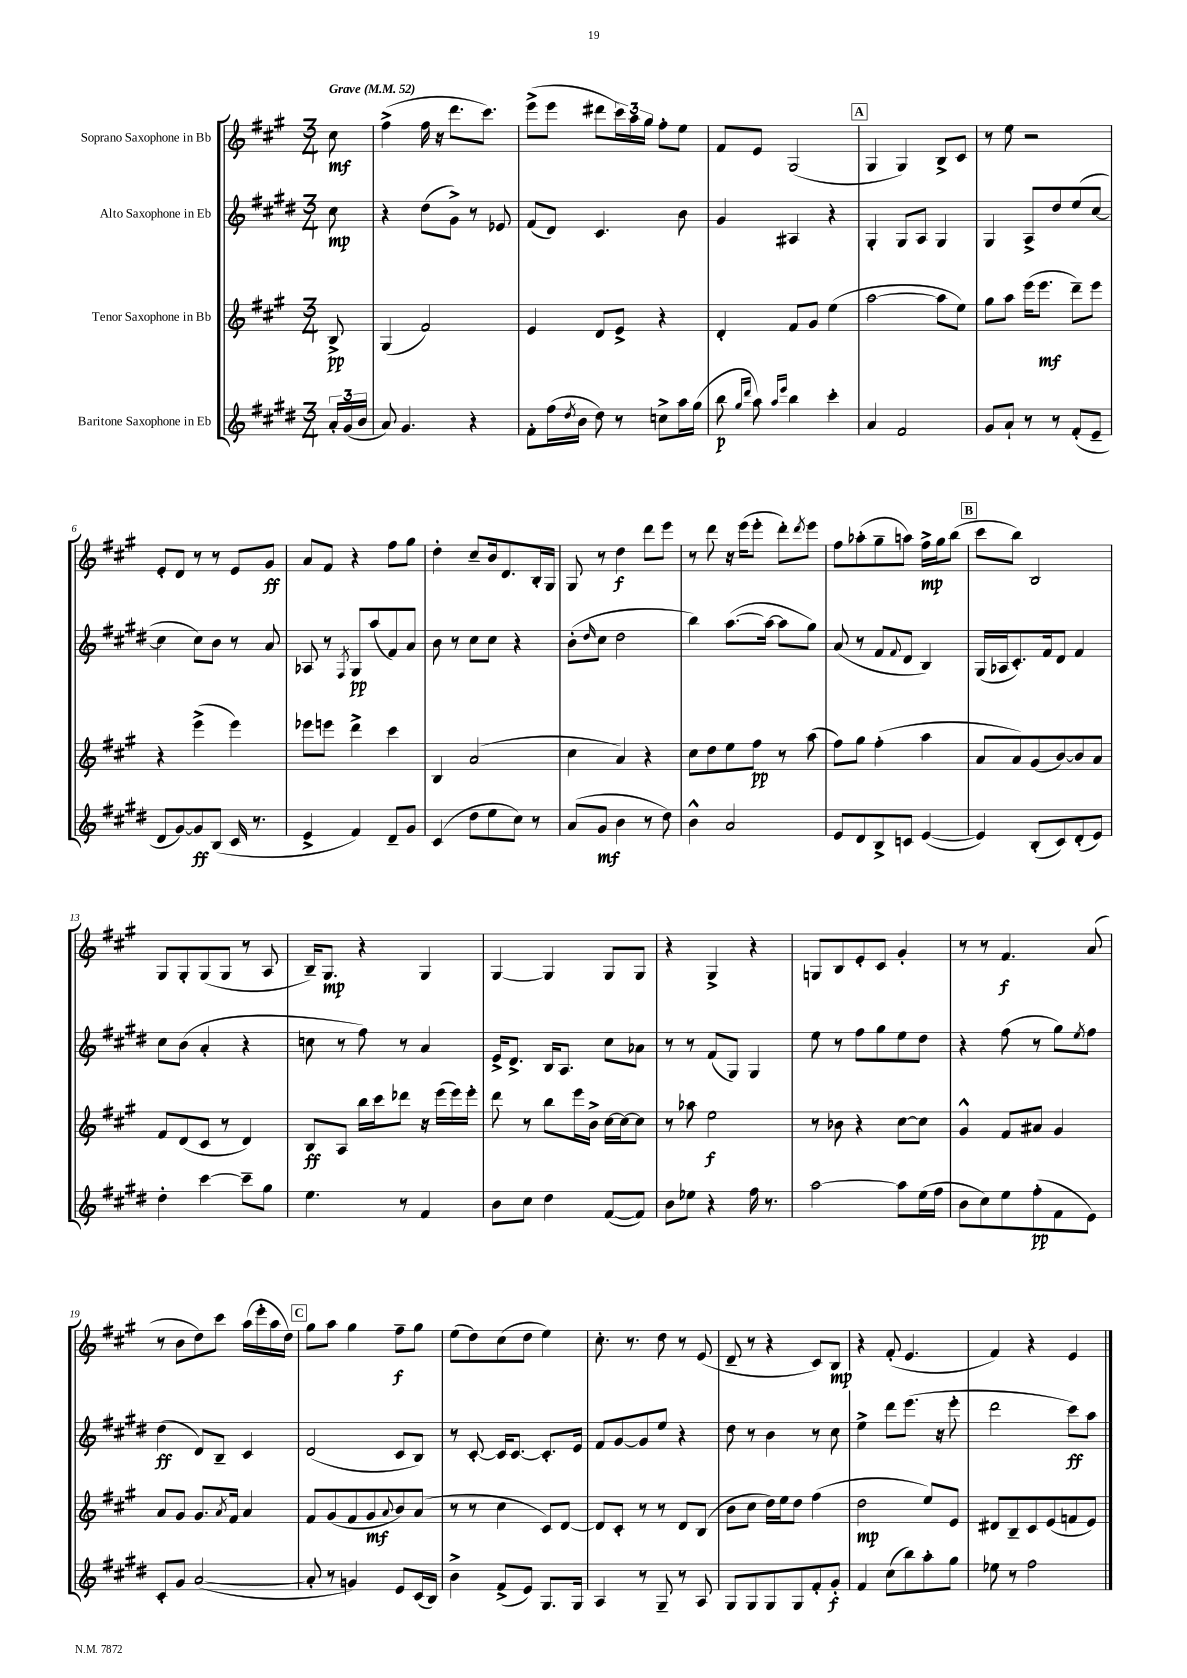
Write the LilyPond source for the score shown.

<<
\new StaffGroup <<
\new Staff = "s0" \with { instrumentName = "Soprano Saxophone in Bb" } {
    \clef treble \key a \major \numericTimeSignature \time 3/4 \partial 8 \tempo "Grave" 4 = 52
    cis''8\mf |
    fis''4->( fis''16 r16 d'''8. cis'''8.) |
    e'''8->( e'''8 dis'''8 \tuplet 3/2 { cis'''16) a''16 gis''16 } fis''8-. e''8 |
    fis'8 e'8 gis2( |
    \mark \markup { \box "A" } gis4 gis4) b8-> cis'8 |
    r8 e''8 r2 |
    e'8-. d'8 r8 r8 e'8 gis'8\ff |
    a'8 fis'8 r4 fis''8 gis''8 |
    d''4-. cis''8-- b'16 d'8. b16-. gis16 |
    gis8 r8 d''4\f d'''8 e'''8 |
    r8 d'''8 r16 e'''16( e'''8-. d'''8-.) \acciaccatura { d'''8 } e'''8 |
    fis''8 aes''8-.( gis''8-- a''8) fis''16->\mp gis''16 b''8( |
    \mark \markup { \box "B" } cis'''8 b''8) b2 |
    gis8 gis8-. gis8( gis8 r8 a8 |
    b16--) gis8.\mp r4 gis4 |
    gis4~ gis4 gis8 gis8 |
    r4 gis4-> r4 |
    g8 b8 e'8-. cis'8 gis'4-. |
    r8 r8 fis'4.\f a'8( |
    r8 b'8 d''8) cis'''8 a''16( e'''16-. a''16 d''16) |
    \mark \markup { \box "C" } gis''8 a''8 gis''4 fis''8--\f gis''8 |
    e''8( d''8) cis''8( d''8 e''4) |
    cis''8.-. r8. d''8 r8 e'8( |
    d'8-- r8 r4 cis'8) b8\mp |
    r4 fis'8-.( e'4. |
    fis'4) r4 e'4 \bar "|." |
}
\new Staff = "s1" \with { instrumentName = "Alto Saxophone in Eb" } {
    \clef treble \key e \major \numericTimeSignature \time 3/4 \partial 8
    cis''8\mp |
    r4 dis''8( gis'8->) r8 ees'8 |
    fis'8( dis'8) cis'4. b'8 |
    gis'4 ais4 r4 |
    \mark \markup { \box "A" } gis4-. gis8 a8 gis4 |
    gis4 a8-> dis''8 e''8( cis''8~ |
    cis''4 cis''8) b'8 r8 a'8 |
    aes8 r8 \acciaccatura { fis8 } gis8\pp a''8( fis'8) a'8 |
    b'8 r8 cis''8 cis''8 r4 |
    b'8-.( \grace { dis''16 } cis''8 dis''2 |
    b''4) a''8.~( a''16~ a''8 gis''8) |
    a'8( r8 fis'8 \appoggiatura { fis'8 } dis'8 b4) |
    \mark \markup { \box "B" } gis16( aes16 cis'8.-.) fis'16 dis'8 fis'4 |
    cis''8 b'8( a'4-. r4 |
    c''8 r8 fis''8) r8 a'4 |
    e'16-> dis'8.-> b16 a8. cis''8 aes'8 |
    r8 r8 fis'8( gis8) gis4 |
    e''8 r8 fis''8 gis''8 e''8 dis''8 |
    r4 fis''8( r8 gis''8) \acciaccatura { e''8 } fis''8 |
    dis''4\ff( dis'8) b8-- cis'4 |
    \mark \markup { \box "C" } dis'2( cis'8 b8) |
    r8 cis'8~-. cis'16 cis'8.~ cis'8.-. e'16 |
    fis'8 gis'8~ gis'8 e''8 r4 |
    dis''8 r8 b'4 r8 cis''8 |
    e''4-> dis'''8 e'''8.( r16 e'''8-. |
    dis'''2 cis'''8\ff) a''8 \bar "|." |
}
\new Staff = "s2" \with { instrumentName = "Tenor Saxophone in Bb" } {
    \clef treble \key a \major \numericTimeSignature \time 3/4 \partial 8
    b8->\pp |
    gis4( fis'2) |
    e'4 d'8 e'8-> r4 |
    d'4-. fis'8 gis'8 e''4( |
    \mark \markup { \box "A" } a''2~ a''8 e''8) |
    gis''8 a''8 e'''16( e'''8.\mf d'''8--) e'''8 |
    r4 e'''4->( e'''4) |
    ees'''8 e'''8 d'''4-> cis'''4 |
    b4 a'2( |
    cis''4 a'4) r4 |
    cis''8 d''8 e''8 fis''8\pp r8 a''8( |
    fis''8) gis''8 fis''4-.( a''4 |
    \mark \markup { \box "B" } a'8 a'8) gis'8( b'8~) b'8 a'8 |
    fis'8 d'8( cis'8 r8 d'4) |
    b8\ff a8 b''16 cis'''16 des'''8 r16 e'''16( e'''16) e'''16-. |
    d'''8 r8 b''8 e'''16 b'16-> cis''16~ cis''16~ cis''8 |
    r8 aes''8 e''2\f |
    r8 bes'8 r4 cis''8~ cis''8 |
    gis'4-^ fis'8 ais'8 gis'4 |
    a'8 gis'8 gis'8. \acciaccatura { a'8 } fis'16 a'4 |
    \mark \markup { \box "C" } fis'8 gis'8( fis'8 gis'8\mf \appoggiatura { a'8 } b'8) a'8( |
    r8 r8 cis''4 cis'8) d'8~ |
    d'8 cis'8-. r8 r8 d'8 b8( |
    b'8 cis''8 d''16) e''16 d''8 fis''4( |
    d''2\mp e''8) e'8 |
    dis'8 b8-- cis'8 e'8( f'8 e'8) \bar "|." |
}
\new Staff = "s3" \with { instrumentName = "Baritone Saxophone in Eb" } {
    \clef treble \key e \major \numericTimeSignature \time 3/4 \partial 8
    \tuplet 3/2 { a'16-. gis'16( b'16 } |
    a'8) gis'4. r4 |
    fis'8-. fis''16( \acciaccatura { dis''8 } b'16 dis''8) r8 c''8-> a''16 gis''16( |
    b''8\p \grace { gis''16 dis'''16 } a''8) \grace { a''16 e'''16 } b''4 cis'''4-. |
    \mark \markup { \box "A" } a'4 fis'2 |
    gis'8 a'8-! r8 r8 fis'8-.( e'8-- |
    dis'8 gis'8~) gis'8\ff b8( cis'16 r8. |
    e'4-> fis'4) dis'8-- gis'8 |
    cis'4( dis''8 e''8 cis''8) r8 |
    a'8( gis'8\mf b'4 r8 dis''8) |
    b'4-^ a'2 |
    e'8 dis'8 b8-> c'8 e'4~( |
    \mark \markup { \box "B" } e'4) b8-.( cis'8) dis'8-.( e'8) |
    dis''4-. cis'''4~ cis'''8-- gis''8 |
    e''4. r8 fis'4 |
    b'8 cis''8 dis''4 fis'8~( fis'8) |
    b'8 ees''8 r4 fis''16 r8. |
    a''2~ a''8 e''16( fis''16 |
    b'8 cis''8) e''8 fis''8-.\pp( fis'8 e'8) |
    cis'8-. gis'8 a'2~( |
    \mark \markup { \box "C" } a'8-. r8 g'4) e'8 cis'16( b16) |
    b'4-> fis'8->( e'8) gis8. gis16 |
    a4 r8 gis8-- r8 a8 |
    gis8 gis8 gis8 gis8 fis'8-. gis'8-.\f |
    fis'4 cis''8( b''8) a''8-. gis''8 |
    ees''8 r8 fis''2 \bar "|." |
}
>>
>>
